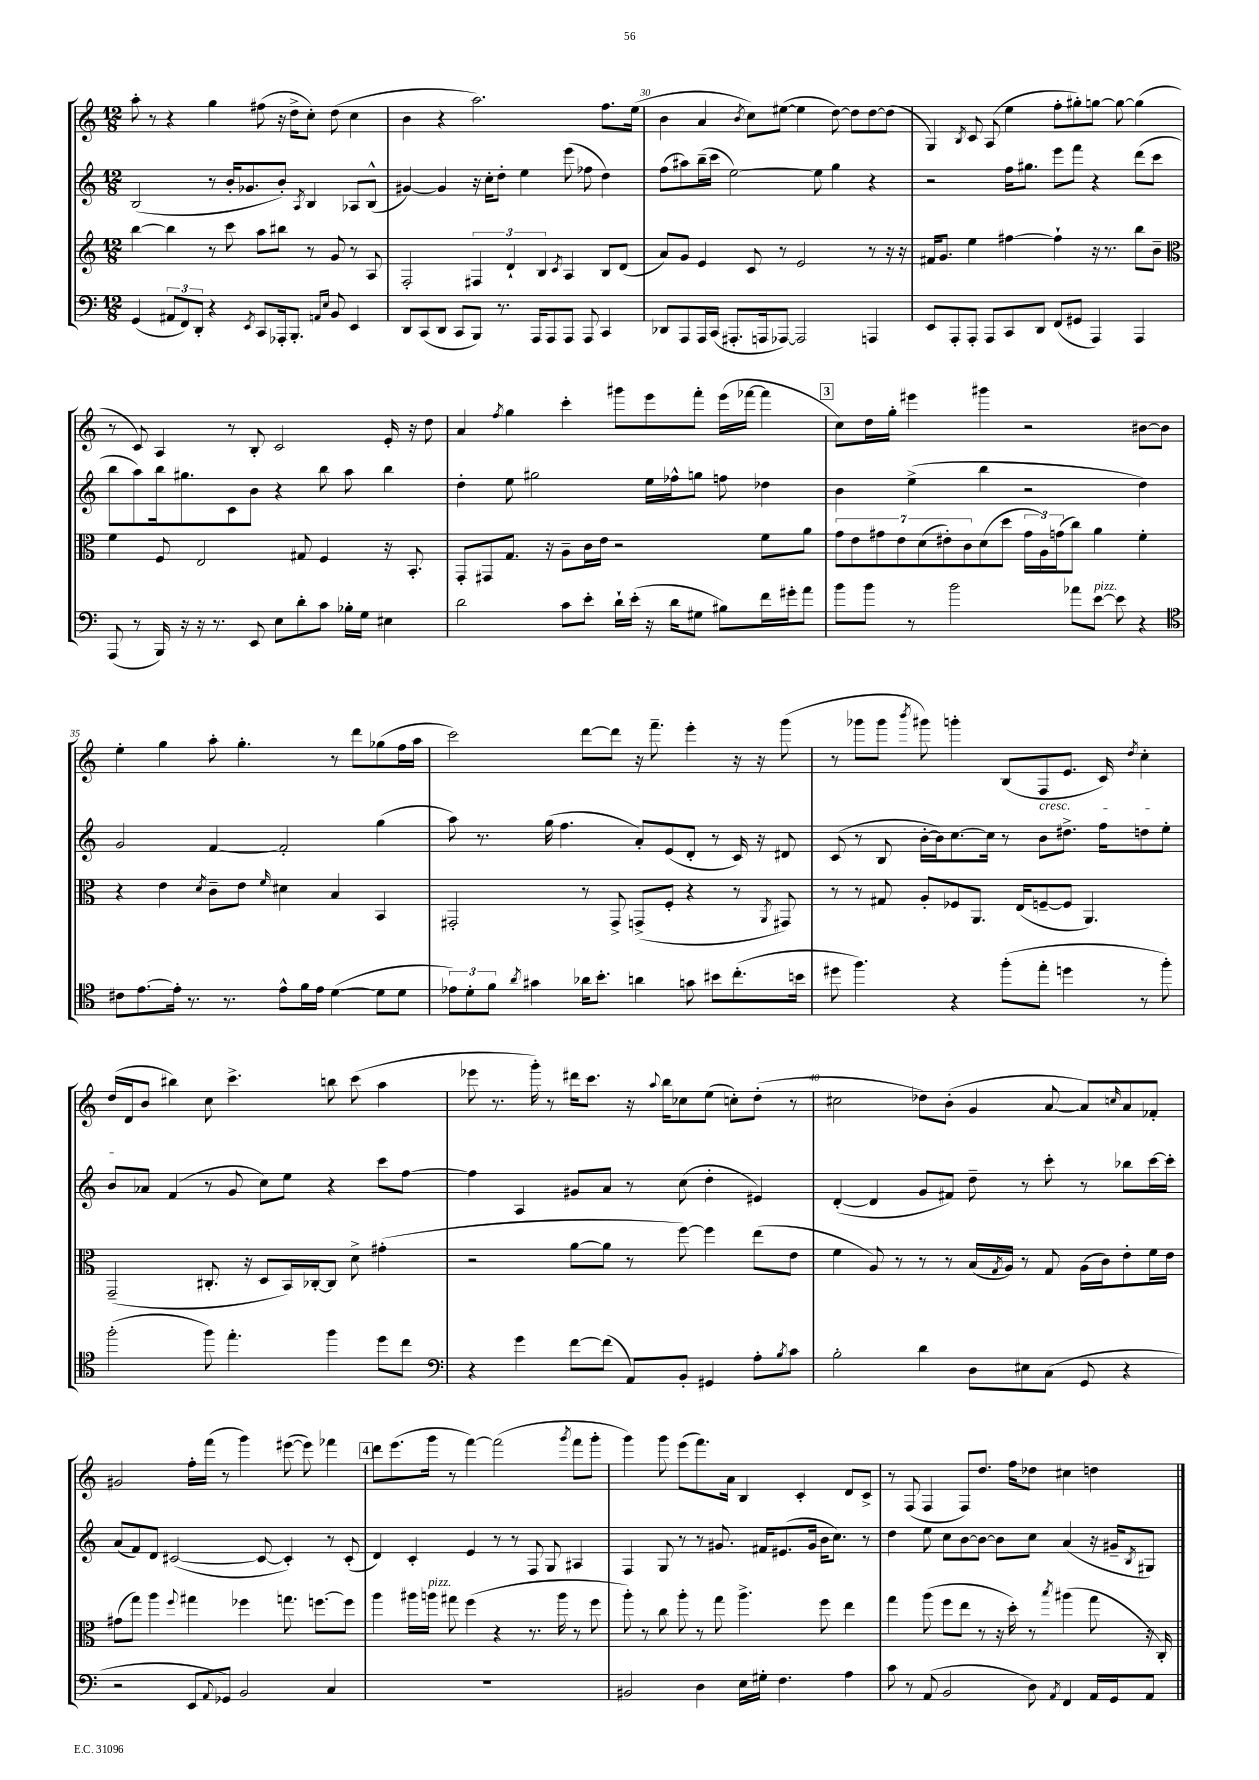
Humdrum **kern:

**kern	**kern	**kern	**kern
*part4	*part3	*part2	*part1
*staff4	*staff3	*staff2	*staff1
*clefF4	*clefG2	*clefG2	*clefG2
*k[]	*k[]	*k[]	*k[]
*M12/8	*M12/8	*M12/8	*M12/8
=28	=28	=28	=28
(4GG/	[4bb\	(2B/	8aa'\
.	.	.	8r
12AA#X/L	4bb\]	.	4r
12FF/)	.	.	.
12DD'/J	.	.	.
4r	8r	8r	4gg\
.	8ccc\	16b'/KL	.
.	.	8.g-X/	.
8qEE/	.	.	.
8CC/L	8aa\L	.	(8ff#X\
16AAA-X'/k	8bb#X\J	8b'/J)	16r
8.BBB'/J	.	.	16dd^\KL
.	.	8qA/	.
.	8r	4B/	8cc'\J)
16qqAAn/LL	.	.	.
16qqE/JJ	.	.	.
8BB/	8g/	.	(8dd\
4EE/	8r	8A-X/L	4cc\
.	8A/	(8B^^/J	.
=29	=29	=29	=29
8DD/L	2F'/	[4g#X/)	4b\
(8CC/	.	.	.
8DD/J	.	4g#/]	4r
8CC/L	.	.	.
8BBB/J)	6F#X/	16r	2.aa\)
.	.	16cc'\KL	.
8.r	.	8dd'\J	.
.	6d`/	.	.
.	.	4ee\	.
16AAA/KL	.	.	.
.	6B/	.	.
8AAA/	.	.	.
.	8qc/	.	.
8AAA/J	4A/	(8eee\	.
8AAA/	.	8ff-X\	.
4CC/	8B/L	4dd\)	8.ff\L
.	(8d/J	.	.
.	.	.	(16ee\Jk
=30	=30	=30	=30
8DD-X/L	8a/L)	(8ff\L	4b\
8AAA/	8g/J	8aa#X\)	.
16AAA/L	4e/	(16bb~\L	4a/
(16CC/JJ	.	16ccc\JJ	.
8.AAA#X'/L	.	[2ee\)	.
.	.	.	8qb/
.	8c/	.	8cc\L)
16AAAn/k	.	.	.
[8AAA-X/J)	8r	.	([8ee#X\J
2AAA-/]	2e/	.	4ee#\]
.	.	8ee\]	.
.	.	4gg\	[8dd\)
.	.	.	8dd\L]
4AAAn/	8r	4r	[8dd\
.	16r	.	(8dd\J]
.	16r	.	.
=31	=31	=31	=31
8EE/L	16f#X/KL	2r	4G/)
.	8.g/J	.	.
8AAA'/	.	.	.
.	.	.	8qB/
8AAA'/J	4ee\	.	8c/
8AAA/L	.	.	(8A/
8CC/	[4ff#X\	16ff\KL	4ee\
.	.	8.gg#X\J	.
8DD/J	.	.	.
(8FF/L	4ff#`\]	8eee\L	8ff'\L
8GG#X/J	.	8fff\J	8gg#X'\)
4AAA/)	16r	4r	[8ggn\J
.	8.r	.	.
.	.	.	8gg\_
4AAA/	8bb\L	(8ddd\L	(4gg\]
.	8b~\J	8ccc\J	.
!!LO:LB:g=z
=32	=32	=32	=32
*	*clefC3	*	*
(8AAA/	4f\	8bb\L	8r
8r	.	8aa\)	8c/)
16BBB/)	8F/	16bb\k	4A/
16r	.	8.gg#X\	.
16r	2E/	.	.
8.r	.	.	.
.	.	8c\	8r
8EE/	.	8b\J	8B'/
8E\L	.	4r	2c/
8d'\	8G#X/	.	.
8c\J	4F/	8bb\	.
16B-X'\LL	.	8aa\	.
16G\JJ	.	.	.
4E#X\	16r	4bb\	16e'/
.	8.BB'/	.	16r
.	.	.	8dd\
=33	=33	=33	=33
2d\	8GG'/L	4dd'\	4a/
.	8GG#X/	.	.
.	.	.	8qff/
.	8.G/J	8ee\	4gg\
.	.	2gg#X\	.
.	16r	.	.
8c\L	8A~\L	.	4ccc'\
8e'\J	16c\L	.	.
.	16e\JJ	.	.
16d`\LL	2r	.	8ggg#X\L
(16e'\JJ	.	.	.
16r	.	16ee\LL	8eee\
16d\KL	.	16ff-X^^\J	.
8G#X\J	.	8ggn\J	8fff'\J
8B#X\L)	.	8ffn\	(16eee\LL
.	.	.	[16fff-X\JJ
16f\L	8f\L	4dd-X\	4fff-\]
16g#X'\J	.	.	.
8a\J	8a\J	.	.
!!LO:REH:place=s1:t=3
=34	=34	=34	=34
8b\L	14g\L	4b\	8cc\L)
.	14e\	.	.
8b\J	.	.	16dd\L
.	14g#X\	.	.
.	.	.	16gg'\JJ
.	14e\	.	.
8r	.	(4ee^\	4eee#X\
.	(14d\	.	.
.	14e#X'\)	.	.
2b\	.	.	.
.	14c\	.	.
.	(8d\	4bb\	4ggg#X\
.	8dd\J	.	.
.	24g#\LL	2r	2r
.	24A\)	.	.
.	(24gn\J	.	.
8a-X\L	8cc\J)	.	.
!LO:TX:a:i:t=pizz.	!	!	!
[8e\J	4a\	.	.
8e\]	.	.	.
4r	4f'\	4dd\)	[8b#X\L
.	.	.	8b#\J]
!!LO:LB:g=z
=35	=35	=35	=35
*clefC4	*	*	*
8c#X\L	4r	2g/	4ee'\
[8.e\	.	.	.
.	4e\	.	4gg\
16e'\Jk]	.	.	.
8.r	.	.	.
.	8qd/	.	.
.	8c~\L	[4f/	8aa'\
8.r	.	.	.
.	8e\J	.	4.gg'\
.	16qqf/	.	.
8e^^\L	4d#X\	2f'/]	.
16f\L	.	.	.
16e\JJ	.	.	.
([4d\	4B/	.	8r
.	.	.	8ddd\L
8d\L]	4BB/	(4gg\	(8gg-X\
8d\J	.	.	16ff\L
.	.	.	16aa\JJ
=36	=36	=36	=36
12e-X\L)	2GG#X'/	8aa\)	2ccc\)
12d'\	.	.	.
.	.	8.r	.
12f\J	.	.	.
8qa/	.	.	.
4g#X\	.	.	.
.	.	(16gg\	.
.	.	4.ff\	.
16a-X\KL	8r	.	[8ddd\L
8.b'\J	.	.	.
.	8GG#^/	.	8ddd\J]
4an\	(8GGn^/L	8a'/L)	16r
.	.	.	8.fff~\
.	8F'/J	(8e/	.
8gn\	4r	8d'/J	4eee'\
8b#X\L	.	8r	.
(8.cc'\	8r	16c/)	16r
.	.	16r	16r
.	8qAA/	.	.
.	8GG#X/)	8d#X/	(8ggg\
16bn\Jk	.	.	.
=37	=37	=37	=37
8dd#X\	8r	(8c/	8r
4.ff\)	8r	8r	8ggg-X\L
.	8G#X/	8B/	8ggg-\J
.	.	.	8qbbb/
.	8A'/L	[16b'\LL	8ggg#X\)
.	.	16b\J])	.
4r	8F-X/	[8.cc\	4gggn'\
.	8.AA/J	.	.
.	.	16cc\Jk]	.
(8ff'\L	.	8r	(8B/L
.	(16E/KL	.	.
!	!	!	!LO:TX:b:i:t=cresc.
8ee'\J	[8Fn~/	8b\L	8F/
4ddn\	8F/J]	8.dd#X^\J	8.e/J
.	4.AA/)	.	.
.	.	16ff\KL	16c/)
.	.	.	8qdd/
8r	.	8ddn\	4cc'\
8ff'\)	.	8ee'\J	.
!!LO:LB:g=z
=38	=38	=38	=38
(2ff'\	(2GG~/	8b/L	(16dd/LL
.	.	.	16d/J
.	.	8a-X/J	8b/J
.	.	(4f/	4bb#X\)
8ff\)	8.C#X'/	8r	8cc\
4.ee'\	.	8g/	4.ccc^\
.	16r	.	.
.	8D/L	8cc\L)	.
.	16BB/L)	8ee\J	.
.	[16C-X'/J	.	.
4ff\	8C-/J]	4r	8bbn\
.	8d^\	.	(8ccc\
8dd\L	(4g#X'\	8ccc\L	4aa\
8cc\J	.	[8ff\J	.
=39	=39	=39	=39
*clefF4	*	*	*
4r	2r	4ff\]	8eee-X\
.	.	.	8.r
4g\	.	4A/	.
.	.	.	16ggg'\)
.	.	.	8r
[8f\L	[8a\L	8g#X/L	16ddd#X\KL
.	.	.	8.ccc\J
(8f\J]	8a\J]	8a/J	.
8AA/L)	8r	8r	16r
.	.	.	8qqaa/
.	.	.	16bb\KL
8BB'/J	[8ff\)	(8cc\	8cc-X\
4GG#X/	4ff\]	4dd'\	(8ee\J
.	.	.	8ccn'\L)
8A'\L	(8ee\L	4e#X/)	(8dd'\J
8qB/	.	.	.
8c\J	8e\J	.	8r
=40	=40	=40	=40
2B'\	4f\	([4d'/	2cc#X\
.	8A/)	4d/]	.
.	8r	.	.
4d\	8r	8g/L	8dd-X\L)
.	8r	8f#X/J)	(8b'\J
8D\L	(16B/LL	8dd~\	4g/
.	8qG/	.	.
.	16A/JJ)	.	.
8E#X\	8r	8r	.
(8C\J	8G/	8ccc'\	[8a/
8GG/	(16A\LL	8r	8a/L])
.	16c\J)	.	.
.	.	.	16qqccn/
4r	8e'\	8bb-X\L	8a/
.	16f\L	[16ccc\L	8f-X'/J
.	16e\JJ	16ccc'\JJ]	.
!!LO:LB:g=z
=41	=41	=41	=41
2r	(8g#X\L	(8a/L	2g#X/
.	8gg\J)	8f/)	.
.	4aa\	8d/J	.
.	.	([2c#X/	.
.	8qqff/	.	.
8EE/L	4gg#X\	.	16ff'\LL
.	.	.	(16fff\JJ
8qqAA/	.	.	.
8GG-X/J)	.	.	8r
2BB/	4ff-X\	.	4ggg\)
.	.	8c#/_	.
.	8.ggn\	4c#'/])	([8eee#X\
.	.	.	8eee#\])
.	[8.ffn\L	.	.
4C/	.	8r	4fff-X\
.	8ff\J]	(8c#'/	.
!!LO:REH:place=s1:t=4
=42	=42	=42	=42
1.r	4aa\	4d/)	8ddd\L
.	.	.	(8.eee\
.	16aa#X\LL	4c'/	.
!	!LO:TX:a:i:t=pizz.	!	!
.	16aan\JJ	.	16ggg\Jk
.	8gg#X\	.	8r
.	(4ff\	4e/	[4fff\)
.	4r	8r	(2fff\]
.	.	8r	.
.	8.r	8F/	.
.	.	8G/	.
.	16aa\	.	.
.	.	.	8qggg/
.	8r	4A#X/	8fff\L
.	8ff\	.	8ggg'\J
=43	=43	=43	=43
2BB#X/	8aa'\)	4F/	4ggg\)
.	8r	.	.
.	8cc\	8G/	8ggg\
.	8aa'\	8r	(8eee\L
4D\	8r	8r	8.fff\)
.	8gg\	8.g#X/	.
.	.	.	16a\Jk
16E\LL	4.aa^\	.	4B/
16G#X'\JJ	.	16f#X/KL	.
4.F\	.	(8.e#X/	.
.	.	.	4c'/
.	.	16g#/Jk	.
.	8ff\	16b\KL	.
.	.	8.cc\J)	.
4A\	4ee\	.	8d/L
.	.	8r	8c^/J
=44	=44	=44	=44
8c\	4gg\	4dd\	8r
8r	.	.	(8F/
(8AA/	(8aa\	8ee\	4F/
2BB/	8ff\L	8cc\L	.
.	8ee\J	[8b\	8F/L)
.	8r	8b\J_	8.dd/J
.	16r	8b\L]	.
.	16dd'\)	.	16ff\KL
8D\)	8r	8cc\J	8dd-X\J
8qAA/	8qbb/	.	.
4FF/	(4aa#X\	(4a/	4cc#X\
16AA/LL	8gg\	16r	4ddn\
16GG/J	.	16g#X~/KL	.
.	.	8qB/	.
8AA/J	16r	8G#X/J)	.
.	16C'/)	.	.
==	==	==	==
*-	*-	*-	*-
